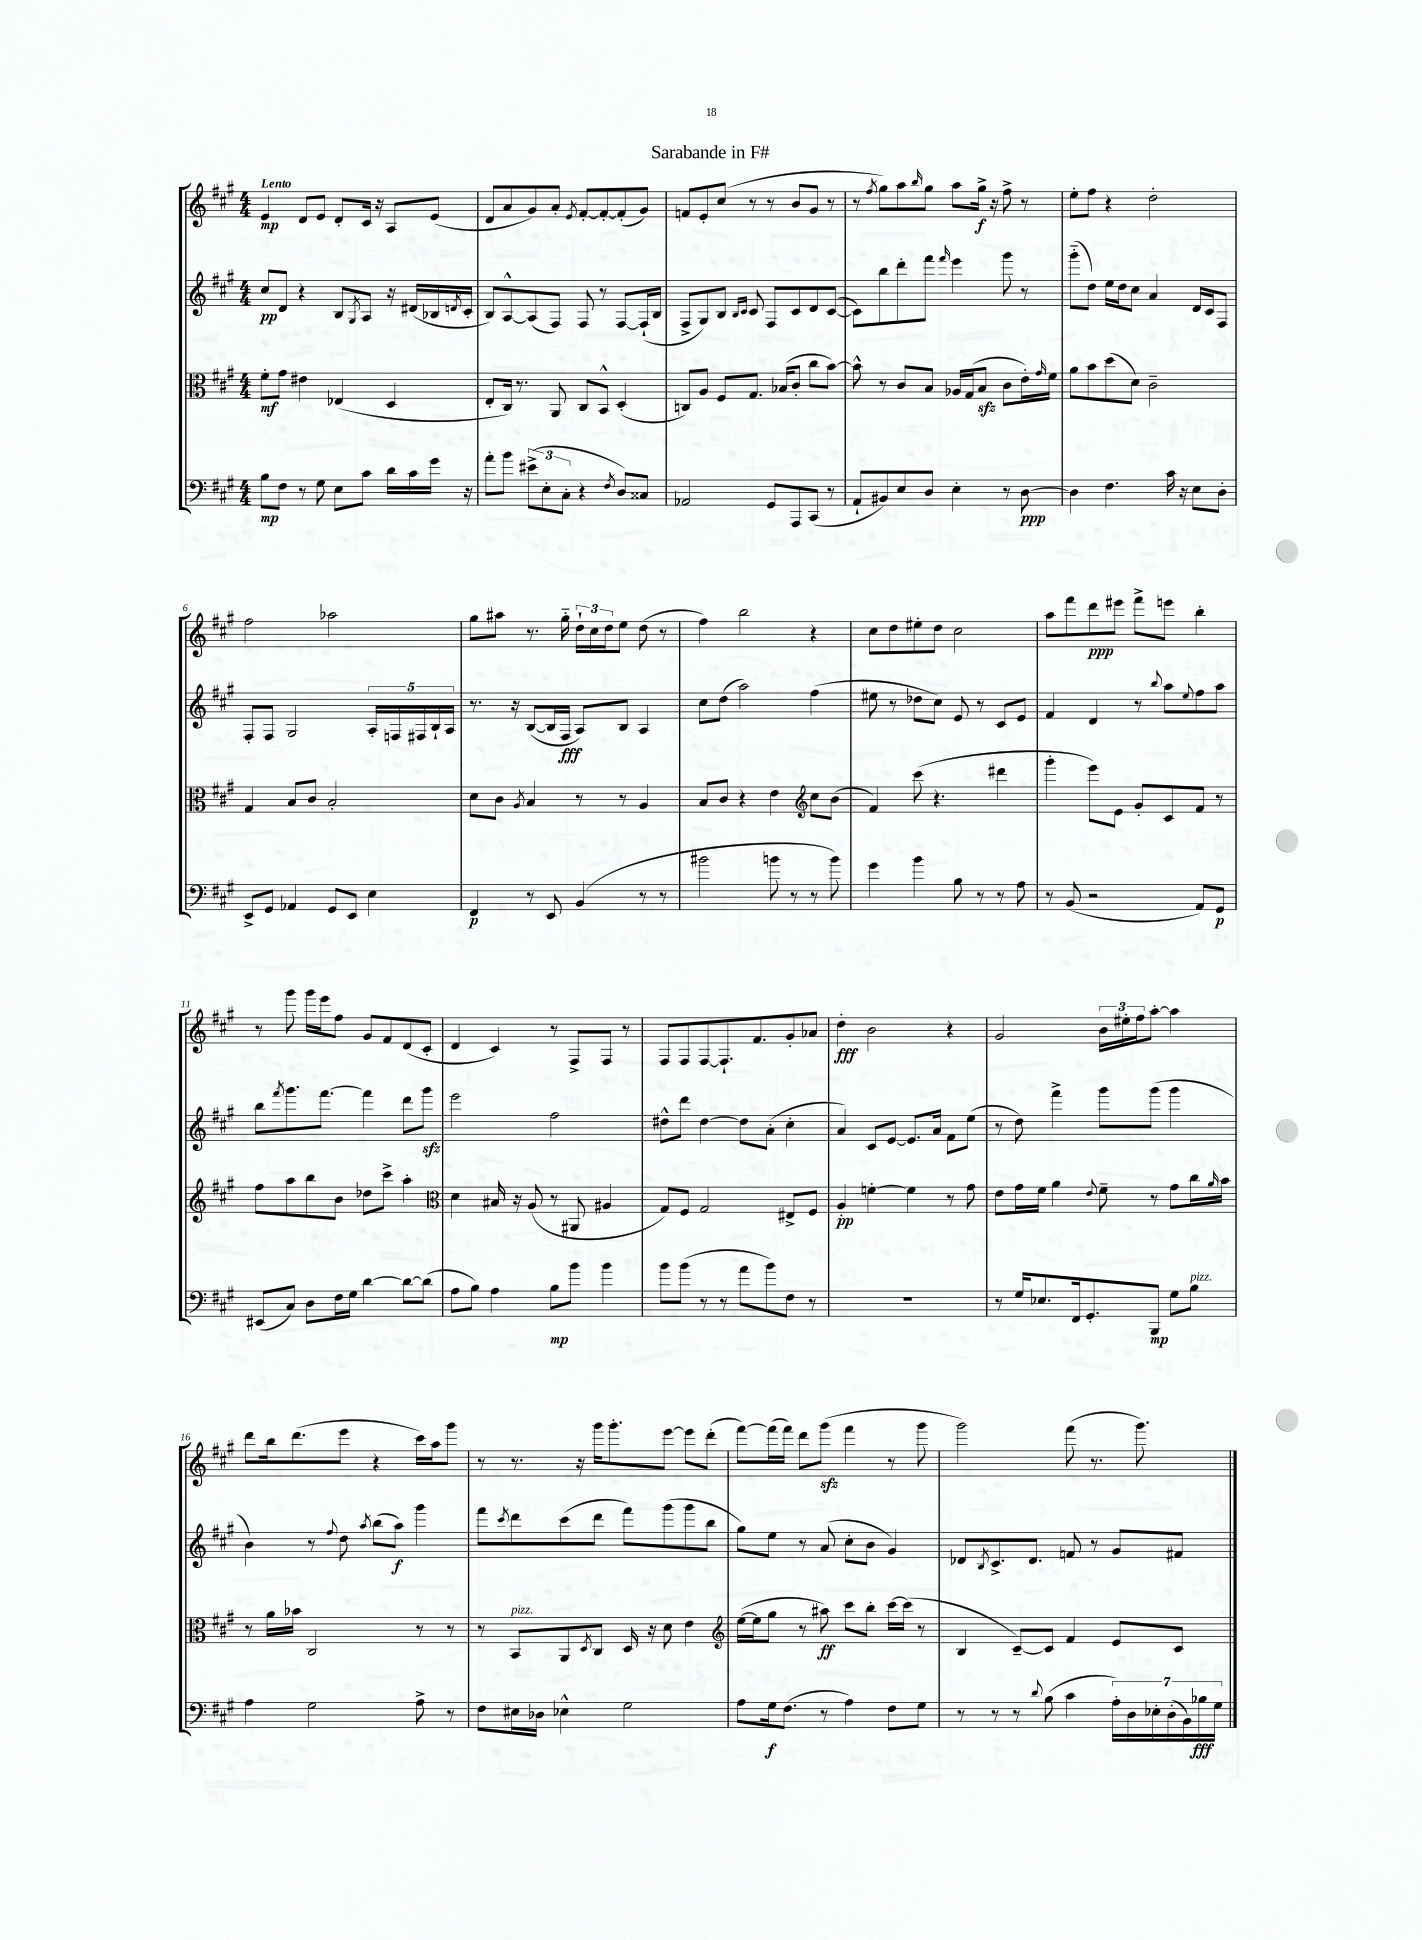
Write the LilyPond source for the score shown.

\header { title = "Sarabande in F#" }
<<
\new StaffGroup <<
\new Staff = "s0" {
    \clef treble \key a \major \numericTimeSignature \time 4/4 \tempo "Lento"
    e'4\mp d'8 e'8 d'8-. cis'16 r16 a8 e'8( |
    d'8 a'8 gis'8) a'8-. \acciaccatura { e'8 } fis'8~-. fis'8~-. fis'8-.( gis'8) |
    f'8 e'8-. cis''8( r8 r8 b'8 gis'8 r8 |
    r8 \acciaccatura { fis''8 } gis''8) a''8 \grace { b''16 } gis''8 a''8 gis''16->\f r16 fis''8-> r8 |
    e''8-. fis''8 r4 d''2-. |
    fis''2 aes''2 |
    gis''8 ais''8 r8. gis''16-_ \tuplet 3/2 { d''16-! cis''16 d''16 } e''8 d''8( r8 |
    fis''4) b''2 r4 |
    cis''8 d''8 eis''8-. d''8 cis''2 |
    a''8 fis'''8 d'''8\ppp eis'''8 fis'''8-> e'''8 b''4-. |
    r8 gis'''8 gis'''16 e'''16 fis''8 gis'8 fis'8 d'8( cis'8-. |
    d'4 cis'4) r8 fis8-> fis8 r8 |
    fis8 fis8 fis8~ fis8.-! fis'8. gis'8-. aes'8 |
    d''4-.\fff b'2 r4 |
    gis'2 \tuplet 3/2 { b'16 eis''16-. fis''16 } a''8~-. a''4 |
    d'''8 b''16 d'''8.( e'''8 r4 cis'''16) a''16 gis'''8 |
    r8 r8. r16 gis'''16 gis'''8.-. e'''8~ e'''8 d'''8-.( |
    fis'''8~) fis'''16( fis'''16) d'''8 gis'''8\sfz( fis'''4 r8 gis'''8 |
    gis'''2) fis'''8( r8. gis'''8.) \bar "|." |
}
\new Staff = "s1" {
    \clef treble \key a \major \numericTimeSignature \time 4/4
    cis''8\pp d'8 r4 b8 \acciaccatura { gis8 } a8 r16 dis'16( bes16 \acciaccatura { d'8 } cis'16-. |
    b8) a8~-^ a8( fis8) fis8 r8 fis8~ fis16-!( b16 |
    fis8-> gis8) b8 \grace { b16 cis'16 } cis'8 fis8 cis'8 d'8 cis'8~( |
    cis'8) b''8 d'''8-. fis'''8 \grace { fis'''16 } e'''4 gis'''8 r8 |
    gis'''8-_( d''8) e''16 d''16 cis''8 a'4 d'16 cis'16 fis8 |
    fis8-. fis8 gis2 \tuplet 5/4 { a16-. f16 fis16 b16-! a16 } |
    r8. r16 b8~( b16 fis16\fff a8) b8 a4 |
    cis''8 d''8( a''2) fis''4( |
    eis''8 r8 des''8 cis''8) e'8 r8 cis'8 e'8 |
    fis'4 d'4 r8 \appoggiatura { b''8 } a''8 \appoggiatura { e''8 } fis''8 a''8 |
    b''8 \acciaccatura { fis'''8 } gis'''8. fis'''8.~ fis'''4 d'''8 gis'''8\sfz |
    e'''2 fis''2 |
    dis''8-^ d'''8 dis''4~ dis''8 a'8-.( cis''4-. |
    a'4) cis'8 e'8~ e'8. a'16 fis'8 e''8( |
    r8 d''8) fis'''4-> gis'''8 gis'''8( gis'''4 |
    b'4) r8 \appoggiatura { fis''8 } d''8 \acciaccatura { a''8 } b''8( a''8\f) gis'''4 |
    fis'''8 \acciaccatura { cis'''8 } d'''8 cis'''8( d'''8 fis'''8) gis'''8( gis'''8 b''8 |
    gis''8) e''8 r8 a'8( cis''8-. b'8 gis'4) |
    des'8 \acciaccatura { b8 } cis'8.-> des'8. f'8 r8 gis'8 fis'8 \bar "|." |
}
\new Staff = "s2" {
    \clef alto \key a \major \numericTimeSignature \time 4/4
    fis'8-.\mf gis'8 eis'4 ees4( d4 |
    e8-. cis16) r8. a,8 cis8 b,8-^ d4-.( |
    c8) a8 fis8 gis8. bes16( cis'8-. cis''8 b'8~) |
    b'8-^ r8 cis'8 b8 aes16 gis16( b8\sfz cis'8 e'16-.) \grace { gis'16 } fis'16 |
    a'8 b'8 d''8( d'8) cis'2-- |
    gis4 b8 cis'8 b2-. |
    d'8 cis'8 \acciaccatura { a8 } b4 r8 r8 a4 |
    b8 cis'8 r4 e'4 \clef treble cis''8 b'8( |
    fis'4) cis'''8( r4. dis'''4 |
    gis'''4-. e'''8) e'8 gis'8-. cis'8 fis'8 r8 |
    fis''8 a''8 b''8 b'8 des''8 cis'''8-> a''4-. |
    \clef alto d'4 bis16 r16 a8( r8 ais,8 ais4 |
    gis8) fis8 gis2 eis8-> fis8 |
    a4-.\pp f'4~-. f'4 r8 gis'8 |
    e'8 gis'16 fis'16 a'4 \appoggiatura { e'8 } fis'8-- r8 gis'8 cis''16 \grace { a'16 } b'16 |
    r8 a'16 bes'16 cis2 r8 r8 |
    r8 b,8^\markup { \italic "pizz." } a,8 \acciaccatura { d8 } cis8 d16 r16 d'8 e'4 |
    \clef treble e''16~( e''16 gis''8 r8 ais''8\ff) cis'''8 b''8-. cis'''16~ cis'''16( r8 |
    b4 cis'8~--) cis'8 fis'4 e'8 cis'8 \bar "|." |
}
\new Staff = "s3" {
    \clef bass \key a \major \numericTimeSignature \time 4/4
    b8\mp fis8 r8 gis8 e8 cis'8 d'16 cis'16 gis'16 r16 |
    a'8-. b'8 \tuplet 3/2 { eis'8->( e8-. cis8-. } r4 \acciaccatura { fis8 } d8) cisis8 |
    aes,2 gis,8 a,,8 cis,8( r8 |
    a,8-! bis,8) e8 d8 e4-. r8 d8~\ppp |
    d4 fis4. cis'16 r16 e8 d8-. |
    e,8-> gis,8 aes,4 gis,8 e,8 e4 |
    fis,4\p r8 e,8 b,4( r8 r8 |
    bis'2 b'8 r8 r8 b'8) |
    gis'4 b'4 b8 r8 r8 a8 |
    r8 b,8( r2 a,8) gis,8\p |
    eis,8( cis8) d8 fis16 gis16 d'4~ d'8~ d'8( |
    a8 b8) a4 b8\mp b'8 b'4 |
    b'8 b'8( r8 r8 a'8 b'8) fis8 r8 |
    R1 |
    r8 gis16 ees8. fis,16 gis,8.-. b,,8\mp gis8 b8^\markup { \italic "pizz." } |
    a4 gis2 a8-> r8 |
    fis8 eis16 des16 ees4-^ gis2 |
    a8 gis16\f fis8.( r8 a4) fis8 gis8 |
    r8 r8 r8 \appoggiatura { d'8 } b8( cis'4 \tuplet 7/4 { a16-.) d16 ees16-. d16-.( b,16) bes16\fff gis16 } \bar "|." |
}
>>
>>
